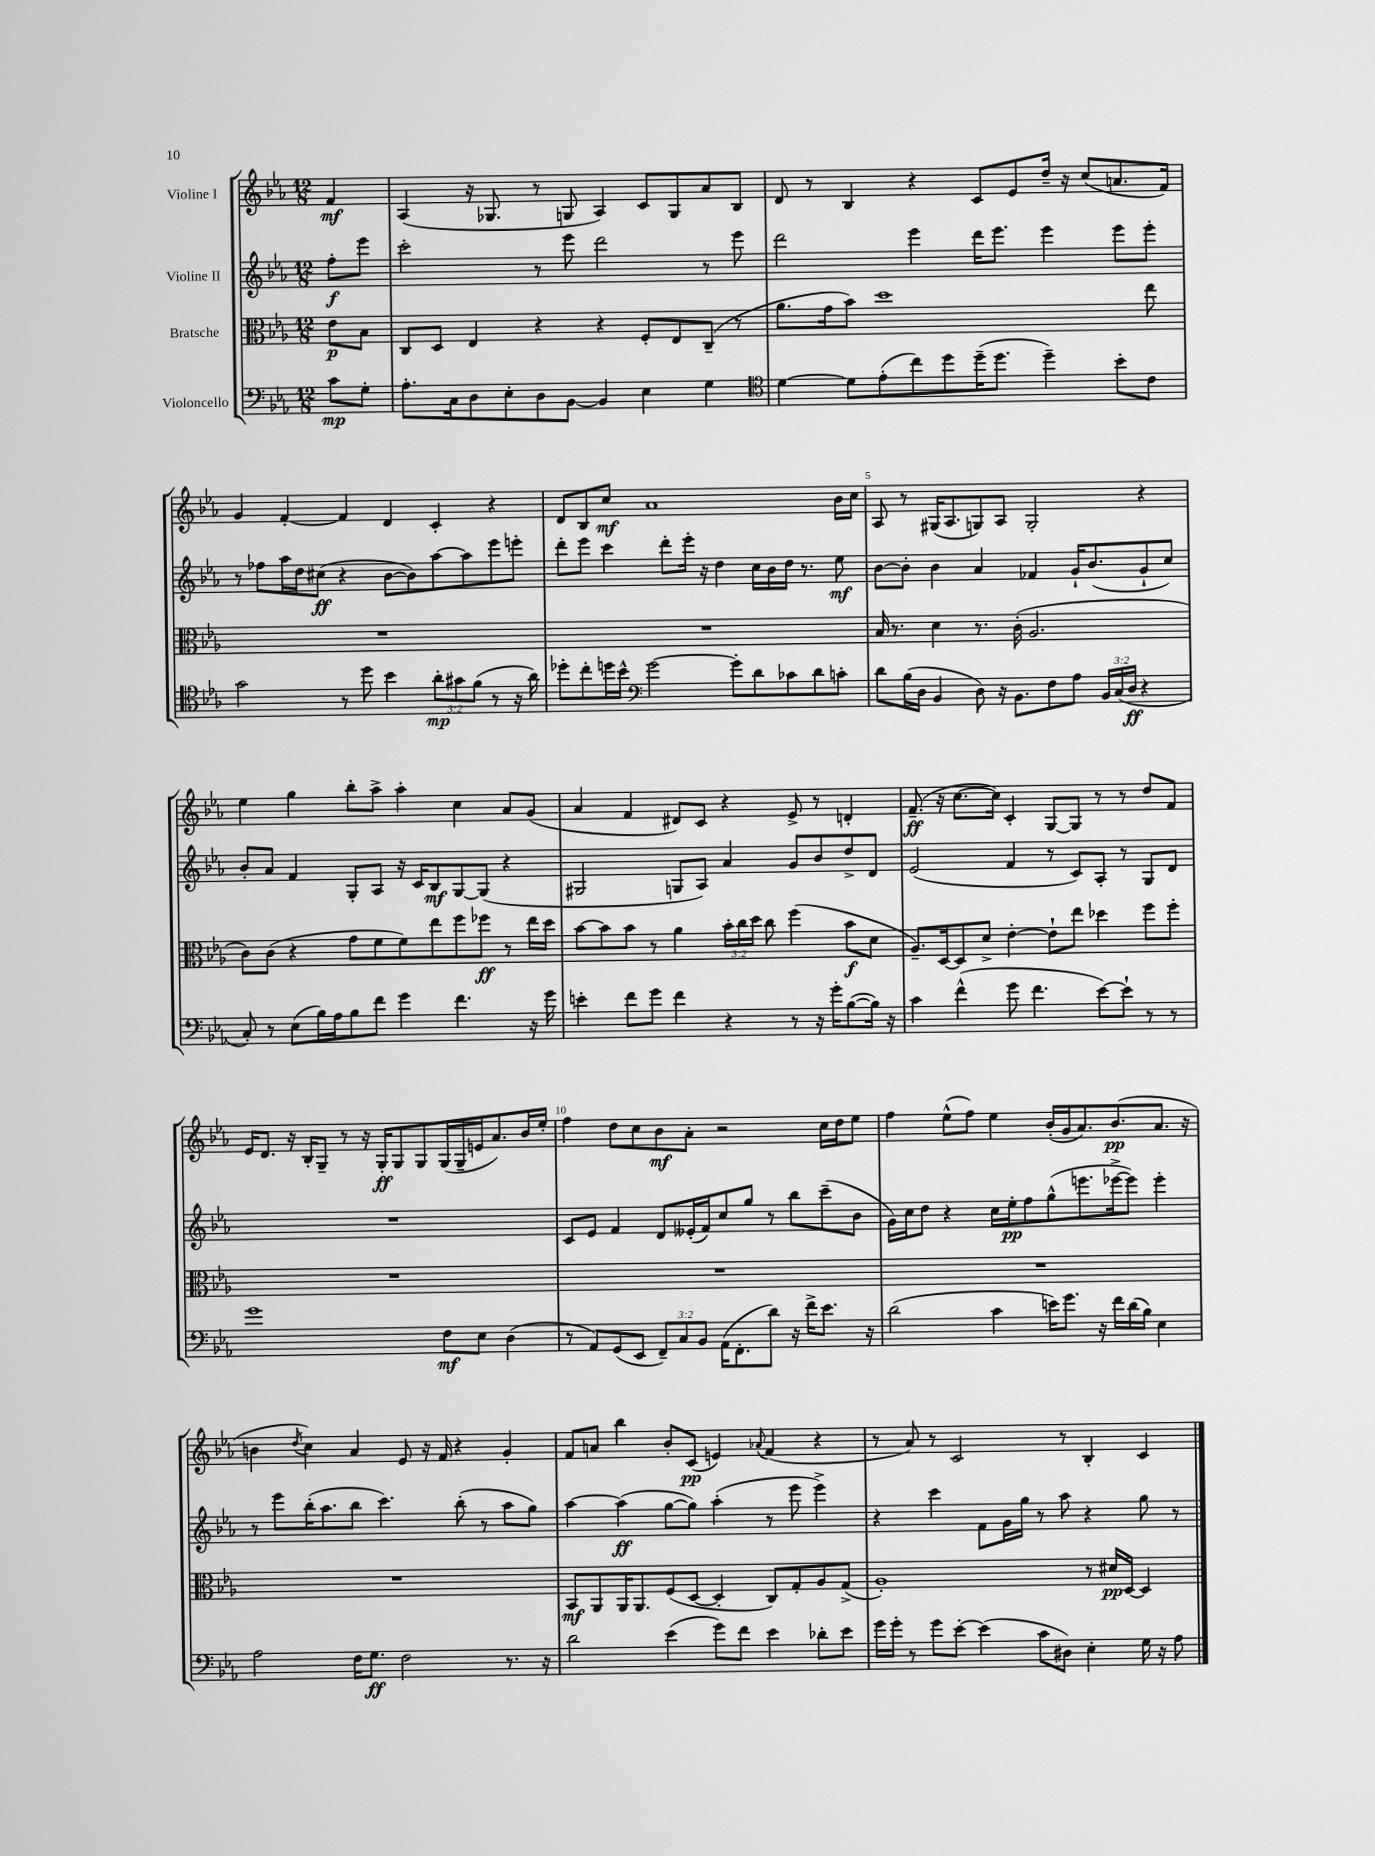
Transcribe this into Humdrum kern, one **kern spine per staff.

**kern	**dynam	**kern	**dynam	**kern	**dynam	**kern	**dynam
*part4	*part4	*part3	*part3	*part2	*part2	*part1	*part1
*staff4	*staff4	*staff3	*staff3	*staff2	*staff2	*staff1	*staff1
*I"Violoncello	*	*I"Bratsche	*	*I"Violine II	*	*I"Violine I	*
*clefF4	*	*clefC3	*	*clefG2	*	*clefG2	*
*k[b-e-a-]	*	*k[b-e-a-]	*	*k[b-e-a-]	*	*k[b-e-a-]	*
*M12/8	*	*M12/8	*	*M12/8	*	*M12/8	*
=	=	=	=	=	=	=	=
8c\L	mp	8e-\L	p	8ff'\L	f	4f/	mf
8G'\J	.	8B-\J	.	8eee-\J	.	.	.
=1	=1	=1	=1	=1	=1	=1	=1
8.A-'\L	.	8C/L	.	2ccc'\	.	(4A-/	.
.	.	8D/J	.	.	.	.	.
16C\k	.	.	.	.	.	.	.
8D\	.	4E-/	.	.	.	16r	.
.	.	.	.	.	.	8.G-X/	.
8E-'\	.	.	.	.	.	.	.
8D\	.	4r	.	8r	.	8r	.
[8BB-\J	.	.	.	8eee-\	.	8Gn/	.
4BB-/]	.	4r	.	2ddd\	.	4A-/)	.
4E-\	.	8F'/L	.	.	.	8c/L	.
.	.	8E-/	.	.	.	8G/	.
4G\	.	(8C~/J	.	8r	.	8a-/	.
.	.	8r	.	8eee-\	.	8B-/J	.
=2	=2	=2	=2	=2	=2	=2	=2
*clefC4	*	*	*	*	*	*	*
[4d\	.	8.a-\L	.	2ddd\	.	8d/	.
.	.	.	.	.	.	8r	.
.	.	16g\k	.	.	.	.	.
8d\L]	.	8b-\J)	.	.	.	4B-/	.
(8e-'\	.	1dd	.	.	.	.	.
8cc\)	.	.	.	4eee-\	.	4r	.
8dd\	.	.	.	.	.	.	.
(16dd~\K	.	.	.	16ddd\KL	.	8c/L	.
8.dd\J	.	.	.	8.eee-\J	.	.	.
.	.	.	.	.	.	8e-/	.
4dd~\)	.	.	.	4eee-\	.	16dd~/Jk	.
.	.	.	.	.	.	16r	.
.	.	.	.	.	.	(8cc/L	.
8b-'\L	.	.	.	8eee-\L	.	8.an/	.
8c\J	.	8ee-\	.	8eee-'\J	.	.	.
.	.	.	.	.	.	16f/Jk)	.
!!LO:LB:g=z
=3	=3	=3	=3	=3	=3	=3	=3
2g\	.	1.r	.	8r	.	4g/	.
.	.	.	.	8ff-X\L	.	.	.
.	.	.	.	16aa-\L	.	[4f'/	.
.	.	.	.	16dd\J	.	.	.
.	.	.	.	(8cc#X\J	ff	.	.
8r	.	.	.	4r	.	4f/]	.
8dd\	.	.	.	.	.	.	.
4b-\	.	.	.	[8b-\L	.	4d/	.
.	.	.	.	8b-\])	.	.	.
12a-'\L	mp	.	.	[8aa-\	.	4c'/	.
12g#X\	.	.	.	.	.	.	.
.	.	.	.	8aa-\]	.	.	.
(12f\J	.	.	.	.	.	.	.
8r	.	.	.	8eee-\	.	4r	.
16r	.	.	.	8eeen'\J	.	.	.
16a-\)	.	.	.	.	.	.	.
=4	=4	=4	=4	=4	=4	=4	=4
8dd-X'\L	.	1.r	.	8ddd'\L	.	8d/L	.
8cc'\	.	.	.	8eee-\J	.	8B-/	.
16ddn\L	.	.	.	4ccc\	.	8cc/J	mf
16b-^^\JJ	.	.	.	.	.	.	.
*clefF4	*	*	*	*	*	*	*
[2g\	.	.	.	.	.	1a-	.
.	.	.	.	8ddd'\L	.	.	.
.	.	.	.	16eee-'\Jk	.	.	.
.	.	.	.	16r	.	.	.
.	.	.	.	4dd\	.	.	.
8g'\L]	.	.	.	.	.	.	.
8d\	.	.	.	16cc\LL	.	.	.
.	.	.	.	16b-\	.	.	.
8c-X\	.	.	.	16dd\JJ	.	.	.
.	.	.	.	8.r	.	.	.
8d\	.	.	.	.	.	.	.
8cn'\J	.	.	.	8ee-\	mf	16b-\LL	.
.	.	.	.	.	.	16cc\JJ	.
=5	=5	=5	=5	=5	=5	=5	=5
8d\L	.	16B-/	.	[8b-\L	.	8A-/	.
.	.	8.r	.	.	.	.	.
(16B-\L	.	.	.	8b-'\J]	.	8r	.
16D\JJ	.	.	.	.	.	.	.
4BB-/	.	4d\	.	4b-\	.	(16G#X/KL	.
.	.	.	.	.	.	8.A-/	.
8D\)	.	8.r	.	4a-/	.	8Gn/)	.
16r	.	.	.	.	.	8A-/J	.
8.BB-\L	.	(16c'\	.	.	.	.	.
.	.	2.A-/	.	4f-X/	.	2G'/	.
8F\	.	.	.	.	.	.	.
8A-\J	.	.	.	16g`/KL	.	.	.
.	.	.	.	(8.b-/	.	.	.
24BB-/LL	.	.	.	.	.	.	.
(24C/	.	.	.	.	.	.	.
24D/JJ	ff	.	.	.	.	.	.
4r	.	.	.	8g`/	.	4r	.
.	.	.	.	8cc/J)	.	.	.
!!LO:LB:g=z
=6	=6	=6	=6	=6	=6	=6	=6
8C'/)	.	8c\L)	.	8b-'/L	.	4ee-\	.
8r	.	(8c\J	.	8a-/J	.	.	.
(8E-\L	.	4r	.	4f/	.	4gg\	.
16B-\L)	.	.	.	.	.	.	.
16A-\J	.	.	.	.	.	.	.
8B-\	.	8g\L	.	8G'/L	.	8bb-'\L	.
8f\J	.	8f\	.	8A-/J	.	8aa-^\J	.
4g\	.	8f\)	.	16r	.	4aa-'\	.
.	.	.	.	16c/KL	.	.	.
.	.	8ee-\	.	8B-/	mf	.	.
4.f\	.	8ff\	.	[8G/	.	4cc\	.
.	.	8ff-X\J	ff	(8G/J]	.	.	.
.	.	8r	.	4r	.	8a-/L	.
16r	.	16ee-\LL	.	.	.	(8g/J	.
16g\	.	16dd\JJ	.	.	.	.	.
=7	=7	=7	=7	=7	=7	=7	=7
4en'\	.	[8b-\L	.	2G#X/	.	4a-/	.
.	.	8b-\]	.	.	.	.	.
8f\L	.	8b-\J	.	.	.	4f/	.
8g\J	.	8r	.	.	.	.	.
4f\	.	4a-\	.	8Gn/L	.	8d#X/L)	.
.	.	.	.	8A-/J)	.	8c/J	.
4r	.	24b-'\LL	.	4a-/	.	4r	.
.	.	24cc\	.	.	.	.	.
.	.	24dd\JJ	.	.	.	.	.
.	.	8cc\	.	.	.	.	.
8r	.	(4ff\	.	8g/L	.	8e-^/	.
16r	.	.	.	8b-/	.	8r	.
16g'\KL	.	.	.	.	.	.	.
([8B-\	.	8b-\L	f	8dd^/	.	4dn'/	.
16B-\Jk])	.	8d\J	.	8d/J	.	.	.
16r	.	.	.	.	.	.	.
=8	=8	=8	=8	=8	=8	=8	=8
4c\	.	8.A-~/L)	.	(2e-/	.	(8.f~/	ff
.	.	[16D/k	.	.	.	16r	.
(4f^^\	.	8D/]	.	.	.	[8.cc\L	.
.	.	8d^/J	.	.	.	.	.
.	.	.	.	.	.	16cc\Jk])	.
8g\	.	[4e-'\	.	4f/	.	4c'/	.
4.f\	.	.	.	.	.	.	.
.	.	8e-`\L]	.	8r	.	[8G/L	.
.	.	8ee-\J	.	8c/L)	.	8G/J]	.
[8e-\L)	.	4dd-X\	.	8A-'/J	.	8r	.
8e-`\J]	.	.	.	8r	.	8r	.
8r	.	8ff\L	.	8G/L	.	8dd/L	.
8r	.	8ff'\J	.	8d/J	.	8f/J	.
!!LO:LB:g=z
=9	=9	=9	=9	=9	=9	=9	=9
1g	.	1.r	.	1.r	.	16e-/KL	.
.	.	.	.	.	.	8.d/J	.
.	.	.	.	.	.	16r	.
.	.	.	.	.	.	16B-'/KL	.
.	.	.	.	.	.	8G~/J	.
.	.	.	.	.	.	8r	.
.	.	.	.	.	.	16r	.
.	.	.	.	.	.	16G'/KL	ff
.	.	.	.	.	.	8G/	.
.	.	.	.	.	.	8G/	.
8F\L	mf	.	.	.	.	(16G/L	.
.	.	.	.	.	.	16G~/	.
8E-\J	.	.	.	.	.	16en/J	.
.	.	.	.	.	.	8.a-/)	.
(4D\	.	.	.	.	.	.	.
.	.	.	.	.	.	16b-/L	.
.	.	.	.	.	.	16ee-'/JJ	.
=10	=10	=10	=10	=10	=10	=10	=10
8r	.	1.r	.	8c/L	.	4ff\	.
8AA-/L)	.	.	.	8e-/J	.	.	.
(8GG/	.	.	.	4f/	.	8dd\L	.
8EE-/J	.	.	.	.	.	8cc\	.
12FF~/L)	.	.	.	8d/L	.	8b-\	mf
12C/	.	.	.	.	.	.	.
.	.	.	.	(16e--X'/L	.	8a-'\J	.
12BB-/J	.	.	.	.	.	.	.
.	.	.	.	16f/J)	.	.	.
(16AA-\KL	.	.	.	8cc/	.	2r	.
8.FF'\	.	.	.	.	.	.	.
.	.	.	.	8gg/J	.	.	.
8d\J)	.	.	.	8r	.	.	.
16r	.	.	.	8bb-\L	.	.	.
16f^\KL	.	.	.	.	.	.	.
8.e-\J	.	.	.	(8ccc~\	.	16cc\LL	.
.	.	.	.	.	.	16dd\J	.
.	.	.	.	8b-\J	.	8ee-\J	.
16r	.	.	.	.	.	.	.
=11	=11	=11	=11	=11	=11	=11	=11
(2d\	.	1.r	.	16g\LL)	.	4ff\	.
.	.	.	.	16cc\J	.	.	.
.	.	.	.	8dd\J	.	.	.
.	.	.	.	4r	.	(8ee-^^\L	.
.	.	.	.	.	.	8ff\J)	.
4c\	.	.	.	16cc\LL	.	4ee-\	.
.	.	.	.	16ee-'\J	pp	.	.
.	.	.	.	8ff\	.	.	.
16en\KL)	.	.	.	(8gg^^\	.	(16b-'/LL	.
8.g\J	.	.	.	.	.	16g/J	.
.	.	.	.	8.eeen\	.	8.a-/)	.
16r	.	.	.	.	.	.	.
16f\LL	.	.	.	[16eee-X^\k	.	(8.b-/	pp
(16d\	.	.	.	8eee-\J])	.	.	.
16B-\JJ)	.	.	.	.	.	.	.
4E-\	.	.	.	4eee-'\	.	8.a-/J	.
.	.	.	.	.	.	16r	.
!!LO:LB:g=z
=12	=12	=12	=12	=12	=12	=12	=12
2A-\	.	1.r	.	8r	.	4bn\	.
.	.	.	.	8eee-\L	.	.	.
.	.	.	.	.	.	8qdd/	.
.	.	.	.	(16bb-'\K	.	4cc\)	.
.	.	.	.	8.aa-\	.	.	.
16F\KL	.	.	.	8bb-\J	.	4a-/	.
8.G\J	ff	.	.	.	.	.	.
.	.	.	.	4.ccc\)	.	.	.
2F\	.	.	.	.	.	8e-/	.
.	.	.	.	.	.	16r	.
.	.	.	.	.	.	16f/	.
.	.	.	.	(8bb-'\	.	4r	.
.	.	.	.	8r	.	.	.
8.r	.	.	.	8aa-\L	.	4g'/	.
.	.	.	.	8gg\J)	.	.	.
16r	.	.	.	.	.	.	.
=13	=13	=13	=13	=13	=13	=13	=13
2d\	.	8BB-/L	mf	[4aa-\	.	8f/L	.
.	.	8AA-/	.	.	.	8an/J	.
.	.	16AA-/K	.	(4aa-\]	ff	4bb-\	.
.	.	8.AA-/	.	.	.	.	.
(4e-\	.	(8F/	.	[8gg\L	.	8b-'/L	.
.	.	[8D/J	.	8gg\J])	.	(8c/J	pp
8g\L)	.	4D'/]	.	(4aa-'\	.	4en/)	.
8f\J	.	.	.	.	.	.	.
.	.	.	.	.	.	8qqa-X/	.
4e-\	.	8C/L)	.	8r	.	(4f/	.
.	.	8G'/	.	8eee-\	.	.	.
8d-X'\L	.	8A-/	.	4eee-^\)	.	4r	.
8e-\J	.	(8G^/J	.	.	.	.	.
=14	=14	=14	=14	=14	=14	=14	=14
16g\LL	.	1A-')	.	4r	.	8r	.
16g'\JJ	.	.	.	.	.	.	.
8r	.	.	.	.	.	8a-/)	.
8g\L	.	.	.	4ccc\	.	8r	.
[8e-'\J	.	.	.	.	.	2c/	.
(4e-\]	.	.	.	8f\L	.	.	.
.	.	.	.	16g\L	.	.	.
.	.	.	.	16gg\JJ	.	.	.
8c\L	.	.	.	8r	.	.	.
8D#X\J)	.	.	.	8aa-\	.	8r	.
4E-'\	.	8r	.	4r	.	4B-'/	.
.	.	16d#X/LL	pp	.	.	.	.
.	.	[16D/JJ	.	.	.	.	.
16G\	.	4D/]	.	8gg\	.	4c/	.
16r	.	.	.	.	.	.	.
8A-\	.	.	.	8r	.	.	.
==	==	==	==	==	==	==	==
*-	*-	*-	*-	*-	*-	*-	*-
